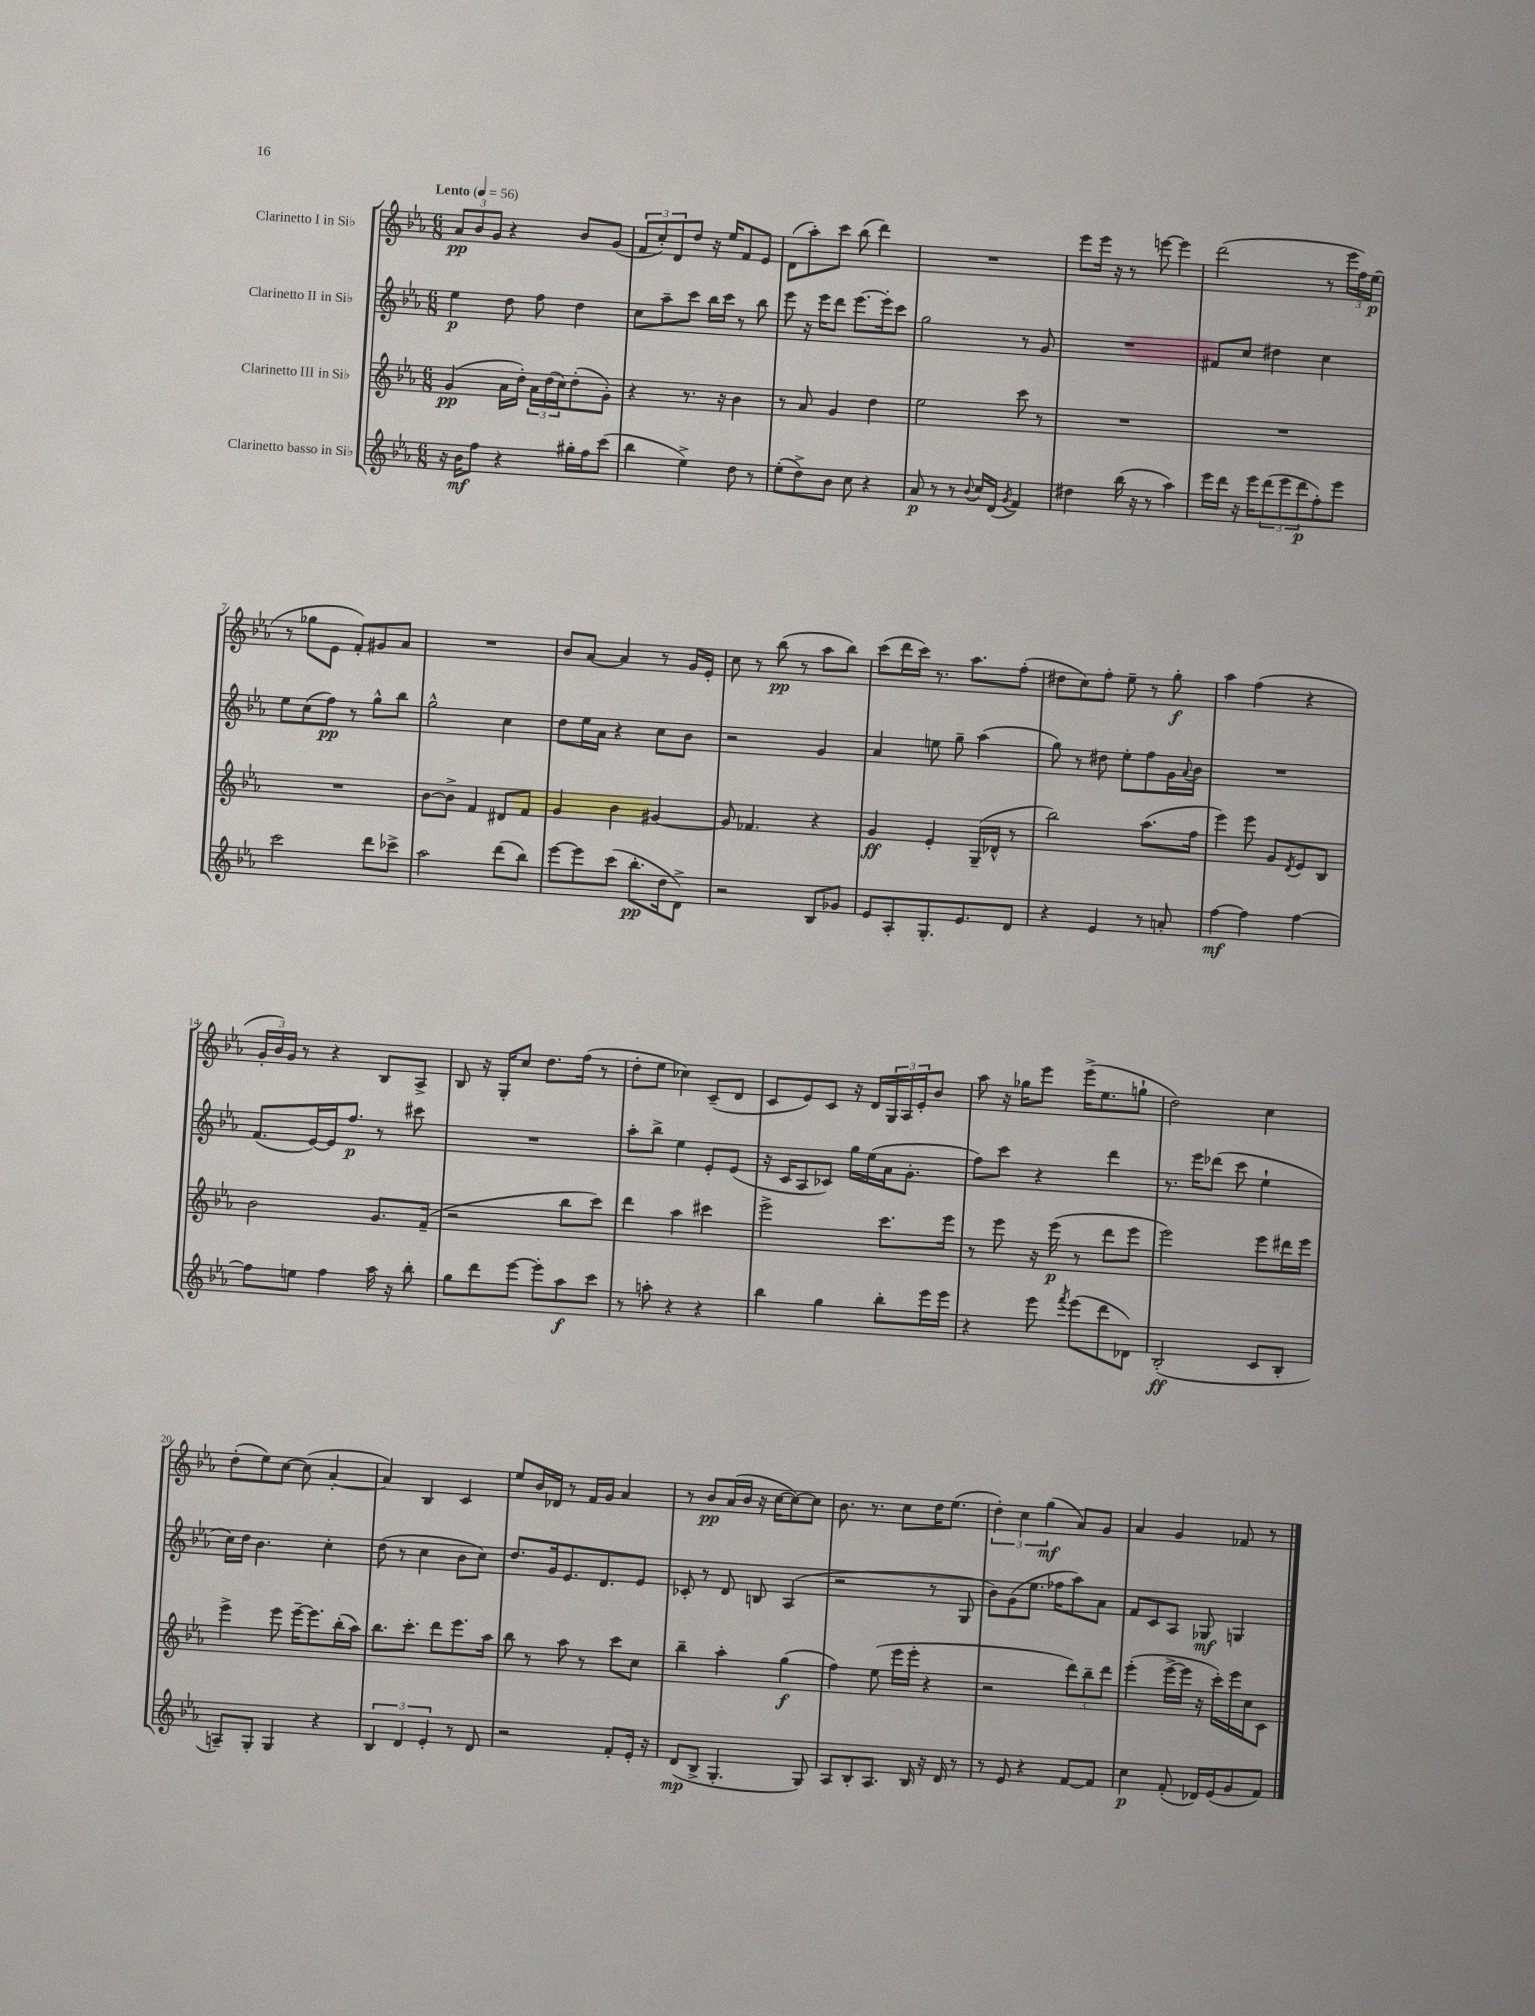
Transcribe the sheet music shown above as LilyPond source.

<<
\new StaffGroup <<
\new Staff = "s0" \with { instrumentName = "Clarinetto I in Sib" } {
    \clef treble \key ees \major \numericTimeSignature \time 6/8 \tempo "Lento" 4 = 56
    \tuplet 3/2 { aes'8\pp bes'8 g'8 } r4 bes'8 g'8( |
    \tuplet 3/2 { f'8 c''8-.) d'8 } d''8 r16 ees''16 f'8 ees'8 |
    d'8( aes''8-.) c'''8 bes''8( d'''4) |
    R2. |
    ees'''8 ees'''16 r16 r8 e'''8~ e'''4 |
    d'''2( r8 \tuplet 3/2 { ees'''16 f''16) ees''16\p( } |
    r8 ges''8 ees'8 f'8-.) gis'8 aes'8 |
    R2. |
    bes'8 aes'8~ aes'4 r8 g'16 ees'16-. |
    c''8 r8 bes''8\pp( r8 aes''8 bes''8) |
    c'''8( d'''16 c'''16) r8. aes''8. f''8-.( |
    dis''8 c''8) f''8-. ees''8-- r8 g''8-.\f |
    aes''4 f''4( r4 |
    \tuplet 3/2 { g'16-. bes'16) g'16 } r8 r4 bes8 aes8-> |
    bes8 r16 g16-. c''8 d''8. f''16( r8 |
    d''8-. ees''8 ces''4) c'8--( d'8 |
    c'8 ees'8) c'8 r16 d'16 \tuplet 3/2 { g16 aes16 ees'16-. } bes'8 |
    aes''8 r16 ges''16 ees'''8 ees'''16->( ees''8. g''8-! |
    d''2) c''4 |
    d''8-.( ees''8) c''8~ c''8( aes'4~-. |
    aes'4) bes4 c'4 |
    ees''8 bes'16 des'16 r8 f'16 g'16 aes'4 |
    r8 bes'8\pp aes'16( bes'16 r16 c''16~ c''8~) c''8 |
    bes'8. r8. c''8 d''16 ees''8.( |
    \tuplet 3/2 { d''4-.) c''4 g''4\mf( } aes'8) g'8 |
    aes'4 g'4 fes'8 r8 \bar "|." |
}
\new Staff = "s1" \with { instrumentName = "Clarinetto II in Sib" } {
    \clef treble \key ees \major \numericTimeSignature \time 6/8
    ees''4\p d''8 f''8 d''4 |
    c''8 aes''8-- c'''8 bes''16 c'''16 r8 bes''8 |
    ees'''8 r16 ees'''16 d'''8 ees'''8.~ ees'''16-. c'''8 |
    g''2 r8 g'8 |
    R2. |
    fis'8 c''8 dis''4 c''4 |
    ees''8 c''8( f''8\pp) r8 g''8-^ bes''8 |
    g''2-^ c''4 |
    d''8 ees''16 aes'16 r4 c''8 bes'8 |
    r2 g'4 |
    aes'4 e''8 g''8-- aes''4( |
    g''8) r8 dis''8 ees''8-. f''8 g'16 \appoggiatura { aes'8 } bes'16 |
    R2. |
    f'8.( ees'16~) ees'16 f''8.\p r8 cis'''8 |
    R2. |
    aes''8-. bes''8-> ees''4 ees'8-. ees'8( |
    r16 c'16 aes8 ces'8) g''16 ees''16( aes'16 g'8.-. |
    f''8) c'''8 r4 d'''4 |
    r8. ees'''16 des'''8( c'''8 ees''4-! |
    c''16) d''16 bes'4. c''4-. |
    d''8( r8 c''4 bes'8 c''8) |
    d''8. g'16 ees'8. d'8. ees'8 |
    ces'8-. r8 d'8 b8 aes4( |
    r2 r8 g8 |
    bes'8) g'8( ees''8. fes''16 aes''8) aes'8 |
    f'8 c'8 aes8 ges8\mf g4 \bar "|." |
}
\new Staff = "s2" \with { instrumentName = "Clarinetto III in Sib" } {
    \clef treble \key ees \major \numericTimeSignature \time 6/8
    g'4\pp( aes'16 d''16-.) \tuplet 3/2 { aes'16 d''16( c''16) } d''8-.( g'8-.) |
    r4 r8. r16 bes'4 |
    r8 aes'8 g'4 d''4 |
    ees''2 c'''8 r8 |
    R2. |
    R2. |
    R2. |
    bes'8~ bes'8-> f'4 dis'8 f'8 |
    g'4 bes'4 gis'4~ |
    gis'8 fes'4. r4 |
    g'4\ff ees'4-. g16--( des'16-^ r8 |
    bes''2) aes''8.( f''16 |
    ees'''4) ees'''8 g'8 \acciaccatura { d'8 } ees'8 bes8 |
    bes'2 g'8. f'16--( |
    r2 bes''8 c'''8) |
    d'''4 aes''4 cis'''4 |
    ees'''2-> c'''8. ees'''16 |
    r8 ees'''8 r16 ees'''16\p( r8 d'''8 ees'''8 |
    ees'''2) ees'''8 dis'''16 ees'''16 |
    ees'''4-> ees'''8 ees'''16~-- ees'''8. bes''16-.( aes''16) |
    bes''8. c'''8.-. d'''8 ees'''8. aes''16 |
    bes''8 r8 aes''8 r8 c'''8 c''8 |
    bes''4-- aes''4-. g''4\f( |
    f''4) ees''8( ees'''16 ees'''16-. r4 |
    r2 \tuplet 3/2 { d'''8) bes''8-- d'''8 } |
    ees'''4-.( ees'''16~-> ees'''16 r16 c'''16-.) ees'''16 c''16 c'8 \bar "|." |
}
\new Staff = "s3" \with { instrumentName = "Clarinetto basso in Sib" } {
    \clef treble \key ees \major \numericTimeSignature \time 6/8
    r16 bes'16\mf f''8 r4 gis''16-. f''16 c'''8( |
    bes''4 ees''4->) d''8 r8 |
    ees''8-.( d''8->) bes'8 c''8 r4 |
    aes'8\p r8 r8 \appoggiatura { bes'8 } c''16 d'16( \acciaccatura { g'8 } f'4) |
    dis''4 bes''16( r16 r8 aes''4) |
    ees'''16 d'''16 r16 ees'''16 \tuplet 3/2 { d'''8( ees'''8 d'''8\p } f''8-.) ees'''8 |
    c'''2 d'''8 ces'''8-> |
    aes''2 d'''8( bes''8) |
    ees'''8~ ees'''8 c'''8( bes''8.-.\pp d''16 d'8->) |
    r2 bes8 ges'8 |
    ees'8 aes8-. g8.-. ees'8. d'8 |
    r4 ees'4 r8 a'8-. |
    f''4~\mf f''4 f''4~ |
    f''8 e''8 f''4 aes''16 r16 bes''8-. |
    g''8 d'''8 ees'''8~ ees'''8-. aes''8\f c'''8 |
    r8 a''8-. r4 r4 |
    bes''4 g''4 bes''8-. ees'''16 ees'''16 |
    r4 ees'''8 \acciaccatura { f'''8 } ees'''8( d'''8 des'8) |
    bes2-.\ff( c'8 bes8-. |
    a8--) g8-. g4 r4 |
    \tuplet 3/2 { bes4 d'4 ees'4-. } r8 d'8 |
    r2 f'8-. ees'16-. r16 |
    d'8\mp( bes8-> g4.-. g8) |
    aes8 bes8-. aes8. bes16 r16 d'16 r8 |
    r8 ees'8 r4 f'8~ f'8 |
    c''4\p f'8-.( des'16) ees'16( g'8 f'8) \bar "|." |
}
>>
>>
